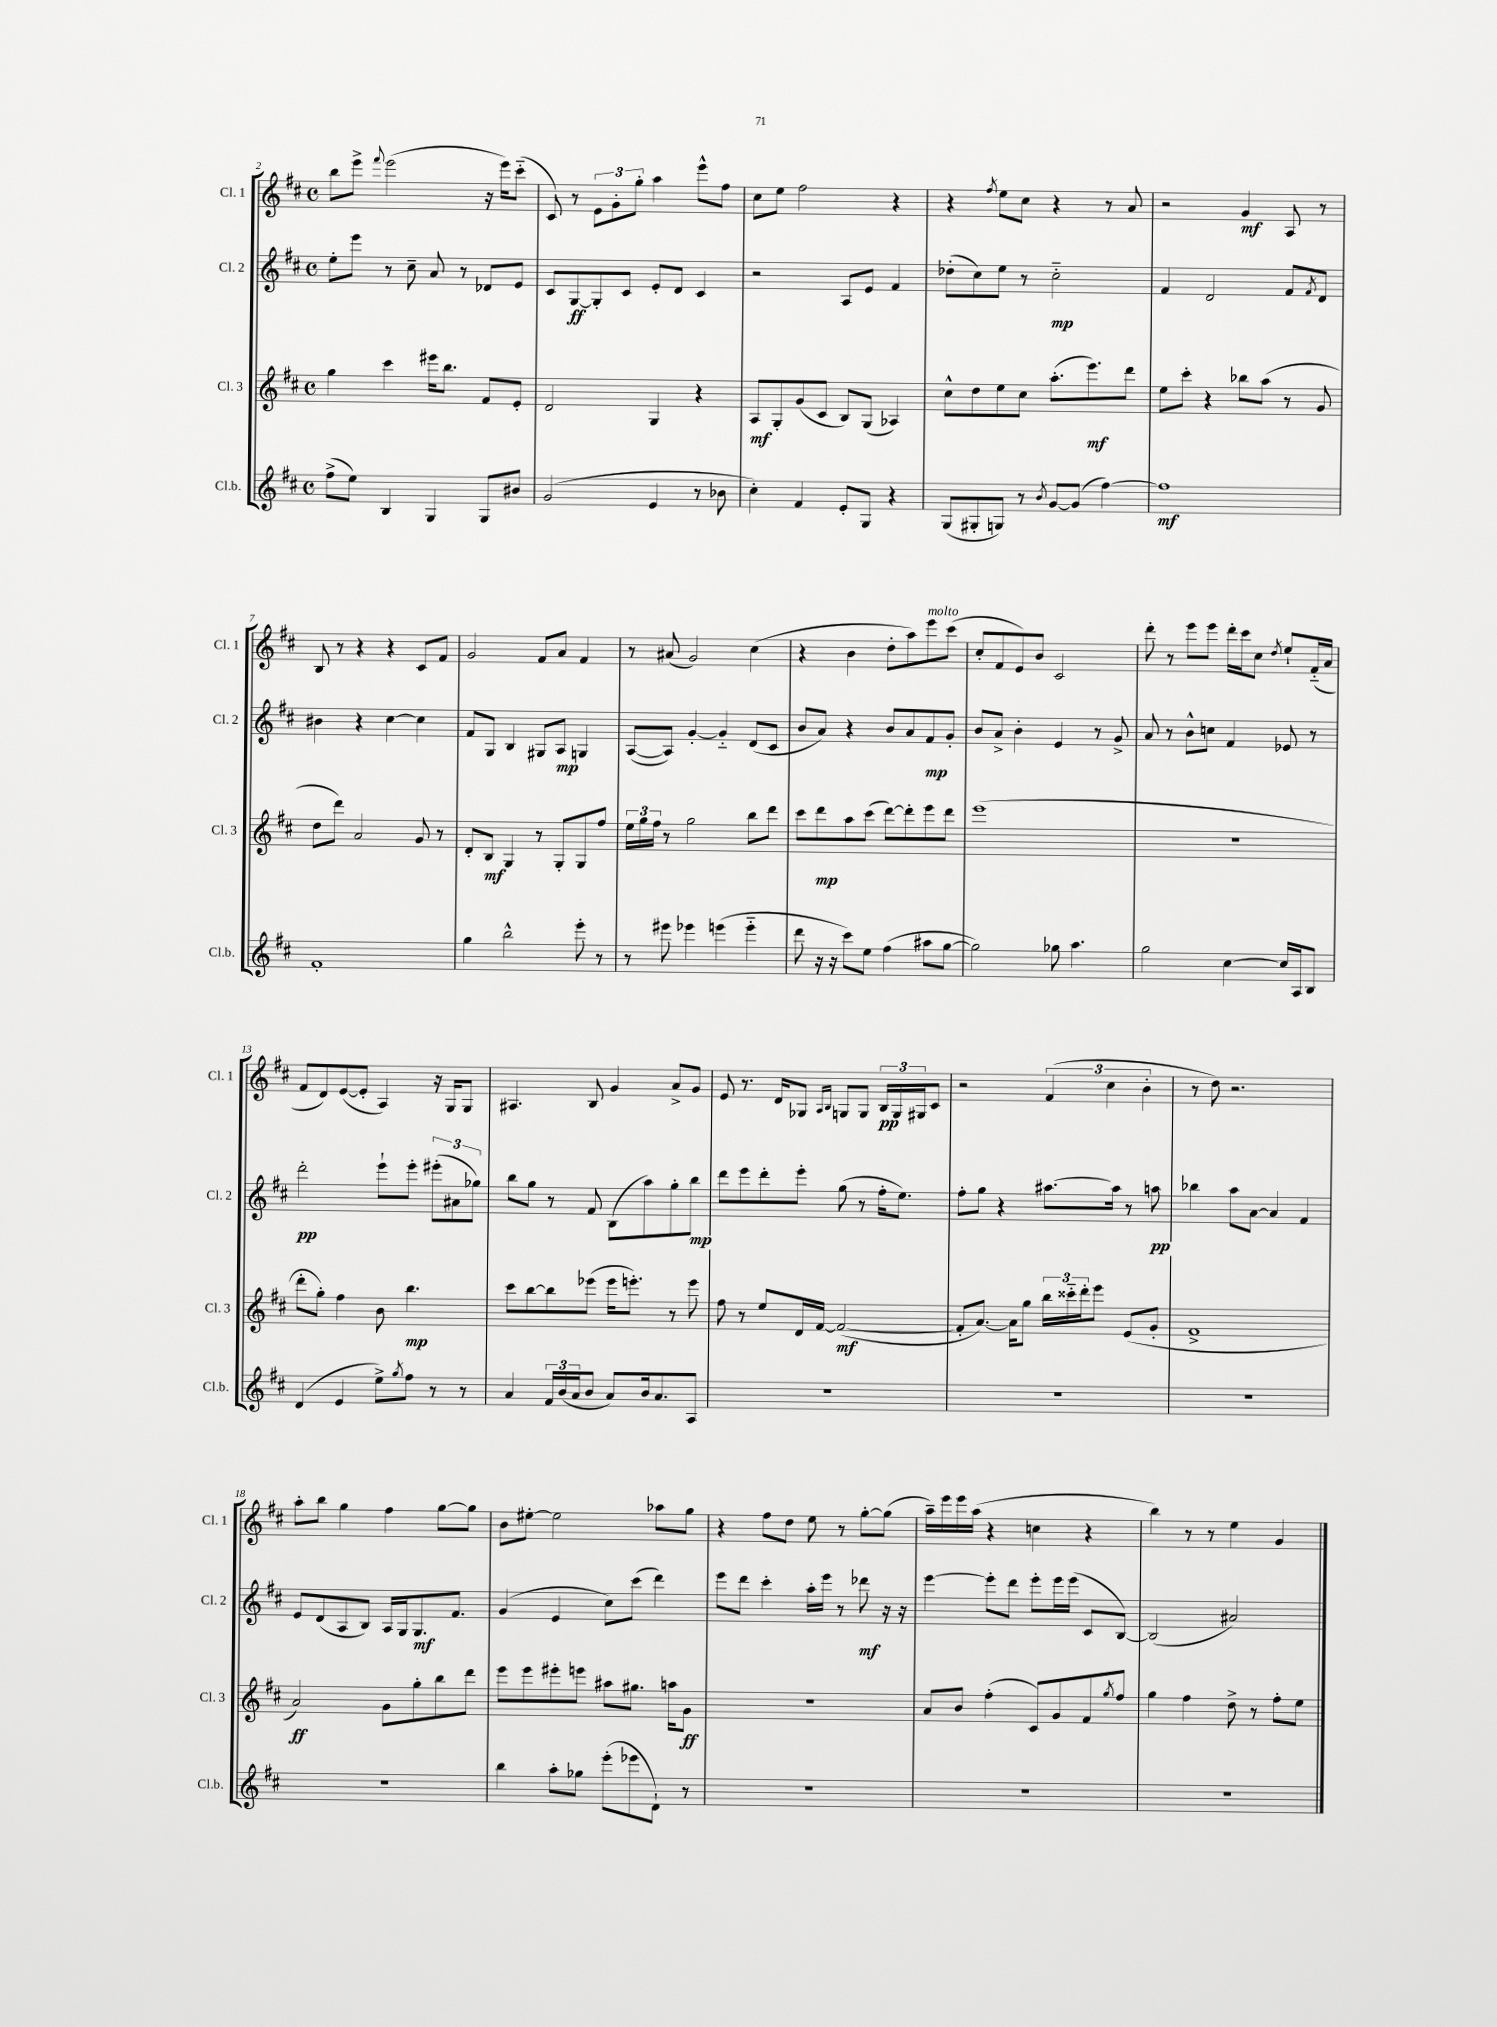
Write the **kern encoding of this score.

**kern	**dynam	**kern	**dynam	**kern	**dynam	**kern	**dynam
*part4	*part4	*part3	*part3	*part2	*part2	*part1	*part1
*staff4	*staff4	*staff3	*staff3	*staff2	*staff2	*staff1	*staff1
*I"Cl.b.	*	*I"Cl. 3	*	*I"Cl. 2	*	*I"Cl. 1	*
*I'Cl.b.	*	*I'Cl. 3	*	*I'Cl. 2	*	*I'Cl. 1	*
*clefG2	*	*clefG2	*	*clefG2	*	*clefG2	*
*k[f#c#]	*	*k[f#c#]	*	*k[f#c#]	*	*k[f#c#]	*
*M4/4	*	*M4/4	*	*M4/4	*	*M4/4	*
*met(c)	*	*met(c)	*	*met(c)	*	*met(c)	*
=2	=2	=2	=2	=2	=2	=2	=2
(8ff#^\L	.	4gg\	.	8ee'\L	.	8bb\L	.
8ee\J)	.	.	.	8eee\J	.	8eee^\J	.
.	.	.	.	.	.	8qqfff#/	.
4B/	.	4ccc#\	.	8r	.	(2eee\	.
.	.	.	.	8cc#~\	.	.	.
4G/	.	16eee#X\KL	.	8a/	.	.	.
.	.	8.bb\J	.	.	.	.	.
.	.	.	.	8r	.	.	.
8G/L	.	8f#/L	.	8d-X/L	.	16r	.
.	.	.	.	.	.	16eee\KL)	.
8b#X/J	.	8e'/J	.	8e/J	.	(8ccc#\J	.
=3	=3	=3	=3	=3	=3	=3	=3
(2g/	.	2d/	.	8c#/L	.	8c#/)	.
.	.	.	.	[8G/	ff	8r	.
.	.	.	.	8G'/]	.	12e\L	.
.	.	.	.	.	.	12g'\	.
.	.	.	.	8c#/J	.	.	.
.	.	.	.	.	.	12gg'\J	.
4e/	.	4G/	.	8e'/L	.	4aa\	.
.	.	.	.	8d/J	.	.	.
8r	.	4r	.	4c#/	.	8eee^^\L	.
8b-X\	.	.	.	.	.	8ff#\J	.
=4	=4	=4	=4	=4	=4	=4	=4
4cc#'\)	.	8A/L	mf	2r	.	8cc#\L	.
.	.	8G'/	.	.	.	8ee\J	.
4f#/	.	(8g/	.	.	.	2ff#\	.
.	.	8c#/J	.	.	.	.	.
8e'/L	.	8B/L)	.	8A/L	.	.	.
8G/J	.	(8G/J	.	8e/J	.	.	.
4r	.	4A-X/)	.	4f#/	.	4r	.
=5	=5	=5	=5	=5	=5	=5	=5
(8G/L	.	8cc#^^\L	.	(8dd-X'\L	.	4r	.
8G#X'/	.	8dd\	.	8cc#\)	.	.	.
.	.	.	.	.	.	8qff#/	.
8Gn/J)	.	8ee\	.	8ee\J	.	8ee\L	.
8r	.	8cc#\J	.	8r	.	8cc#\J	.
8qb/	.	.	.	.	.	.	.
[8g/L	.	(8.aa'\L	.	2cc#\	mp	4r	.
(8g/J]	.	.	.	.	.	.	.
.	.	8.eee\)	mf	.	.	.	.
[4ff#\)	.	.	.	.	.	8r	.
.	.	8ddd\J	.	.	.	8a/	.
=6	=6	=6	=6	=6	=6	=6	=6
1ff#]	mf	8ee\L	.	4f#/	.	2r	.
.	.	8ccc#'\J	.	.	.	.	.
.	.	4r	.	2d/	.	.	.
.	.	8bb-X\L	.	.	.	4g/	mf
.	.	(8aa\J	.	.	.	.	.
.	.	8r	.	8f#/L	.	8A/	.
.	.	.	.	8qf#/	.	.	.
.	.	8g/	.	8d/J	.	8r	.
!!LO:LB:g=z
=7	=7	=7	=7	=7	=7	=7	=7
1f#'	.	8dd\L	.	4b#X\	.	8B/	.
.	.	8ddd\J)	.	.	.	8r	.
.	.	2a/	.	4r	.	4r	.
.	.	.	.	[4cc#\	.	4r	.
.	.	8g/	.	4cc#\]	.	8c#/L	.
.	.	8r	.	.	.	8f#/J	.
=8	=8	=8	=8	=8	=8	=8	=8
4gg\	.	8d'/L	.	8f#/L	.	2g/	.
.	.	8B/J	mf	8G/J	.	.	.
2bb^^\	.	4G/	.	4B/	.	.	.
.	.	8r	.	8G#X/L	.	8f#/L	.
.	.	8G'/L	.	8A/J	mp	8a/J	.
8eee'\	.	8G/	.	4Gn/	.	4f#/	.
8r	.	8ff#/J	.	.	.	.	.
=9	=9	=9	=9	=9	=9	=9	=9
8r	.	24ee\LL	.	([8A/L	.	8r	.
.	.	24gg\	.	.	.	.	.
.	.	24ff#\JJ	.	.	.	.	.
8eee#X\	.	8r	.	8A/J])	.	(8a#X/	.
4eee-X\	.	2gg\	.	[4g'/	.	2g/)	.
(4eeen\	.	.	.	4g/]	.	.	.
4eee\	.	8bb\L	.	(8d/L	.	(4cc#\	.
.	.	8ddd\J	.	8c#/J	.	.	.
=10	=10	=10	=10	=10	=10	=10	=10
8ddd\	.	8ccc#\L	.	8b/L	.	4r	.
16r	.	8ddd\	mp	8a/J)	.	.	.
16r	.	.	.	.	.	.	.
8ccc#\L)	.	8aa\	.	4r	.	4b\	.
8ee\J	.	(8ccc#\J	.	.	.	.	.
(4ff#\	.	[8ddd\L)	.	8b/L	.	8dd'\L	.
.	.	8ddd'\]	.	8a/	.	8aa\)	.
!	!	!	!	!	!	!LO:TX:a:i:t=molto	!
8aa#X\L	.	8eee\	.	8f#/	mp	8eee\	.
[8gg\J	.	8ddd\J	.	8g'/J	.	(8ccc#\J	.
=11	=11	=11	=11	=11	=11	=11	=11
2gg\])	.	(1eee	.	8b/L	.	8cc#'/L	.
.	.	.	.	8a^/J	.	8f#/	.
.	.	.	.	4b'\	.	8e/)	.
.	.	.	.	.	.	8b/J	.
8gg-X\	.	.	.	4e/	.	2c#/	.
4.aa\	.	.	.	.	.	.	.
.	.	.	.	8r	.	.	.
.	.	.	.	8g^/	.	.	.
=12	=12	=12	=12	=12	=12	=12	=12
2gg\	.	1r	.	8a/	.	8ddd'\	.
.	.	.	.	8r	.	8r	.
.	.	.	.	8b^^\L	.	8eee\L	.
.	.	.	.	8ccn\J	.	8eee\J	.
[4cc#\	.	.	.	4f#/	.	16ddd'\LL	.
.	.	.	.	.	.	16ccc#\J	.
.	.	.	.	.	.	8cc#\J	.
.	.	.	.	.	.	8qdd/	.
16cc#/LL]	.	.	.	8e-X/	.	8ee`/L	.
16A/J	.	.	.	.	.	.	.
8B/J	.	.	.	8r	.	(16f#/L	.
.	.	.	.	.	.	16a/JJ	.
!!LO:LB:g=z
=13	=13	=13	=13	=13	=13	=13	=13
(4d/	.	8ddd'\L	.	2ddd'\	pp	8f#/L	.
.	.	8gg'\J)	.	.	.	8d/)	.
4e/	.	4ff#\	.	.	.	([8e/	.
.	.	.	.	.	.	8e'/J]	.
8ee^\L)	.	8b\	.	8eee`\L	.	4A/)	.
8qgg/	.	.	.	.	.	.	.
8ff#\J	.	4.bb\	mp	8eee'\J	.	.	.
8r	.	.	.	(12eee#X'\L	.	16r	.
.	.	.	.	.	.	16G/KL	.
.	.	.	.	12a#X\	.	.	.
8r	.	.	.	.	.	8G/J	.
.	.	.	.	12gg-X\J)	.	.	.
=14	=14	=14	=14	=14	=14	=14	=14
4a/	.	8ccc#\L	.	8bb\L	.	4.A#X/	.
.	.	[8bb\	.	8gg\J	.	.	.
24f#/LL	.	8bb\]	.	8r	.	.	.
(24b/	.	.	.	.	.	.	.
24a/J	.	.	.	.	.	.	.
8b/J	.	(8eee-X\J	.	8f#/	.	8B/	.
8a/L)	.	16eee-\KL	.	(8B\L	.	4g/	.
.	.	8.eeen'\J)	.	.	.	.	.
16b/k	.	.	.	8aa\)	.	.	.
8.a/	.	.	.	.	.	.	.
.	.	8r	.	8gg'\	.	8a^/L	.
8A/J	.	8eee\	.	8bb\J	mp	8g/J	.
=15	=15	=15	=15	=15	=15	=15	=15
1r	.	8ff#\	.	8ddd\L	.	8e/	.
.	.	8r	.	8eee\	.	8.r	.
.	.	8ee/L	.	8ddd'\	.	.	.
.	.	.	.	.	.	16d/KL	.
.	.	16d/L	.	8eee'\J	.	8G-X/J	.
.	.	[16f#/JJ	.	.	.	.	.
.	.	.	.	.	.	16qqA/LL	.
.	.	.	.	.	.	16qqB/JJ	.
.	.	(2f#/_	mf	(8gg\	.	8Gn/L	.
.	.	.	.	8r	.	8G/J	.
.	.	.	.	16ff#'\KL	.	24B/LL	pp
.	.	.	.	.	.	24G/	.
.	.	.	.	8.ee\J)	.	.	.
.	.	.	.	.	.	24G#X/J	.
.	.	.	.	.	.	8c#/J	.
=16	=16	=16	=16	=16	=16	=16	=16
1r	.	8f#'/L]	.	8ff#'\L	.	2r	.
.	.	[8.a/J)	.	8gg\J	.	.	.
.	.	.	.	4r	.	.	.
.	.	16a\KL]	.	.	.	.	.
.	.	8gg\J	.	.	.	.	.
.	.	24bb\LL	.	[8.aa#X\L	.	(6f#/	.
.	.	24ccc##X\	.	.	.	.	.
.	.	24ddd'\J	.	.	.	.	.
.	.	8eee\J	.	.	.	.	.
.	.	.	.	.	.	6cc#\	.
.	.	.	.	16aa#\Jk]	.	.	.
.	.	(8e/L	.	8r	.	.	.
.	.	.	.	.	.	6b'\	.
.	.	8g'/J	.	8aan\	pp	.	.
=17	=17	=17	=17	=17	=17	=17	=17
1r	.	1f#^	.	4bb-X\	.	8r	.
.	.	.	.	.	.	8dd\)	.
.	.	.	.	8aa\L	.	2.r	.
.	.	.	.	[8a\J	.	.	.
.	.	.	.	4a/]	.	.	.
.	.	.	.	4f#/	.	.	.
!!LO:LB:g=z
=18	=18	=18	=18	=18	=18	=18	=18
1r	.	2a/)	ff	8e/L	.	8aa'\L	.
.	.	.	.	(8d/	.	8bb\J	.
.	.	.	.	8A/	.	4gg\	.
.	.	.	.	8B/J)	.	.	.
.	.	8g\L	.	16A/LL	.	4ff#\	.
.	.	.	.	16G/J	.	.	.
.	.	8gg'\	.	8.G/	mf	.	.
.	.	8bb\	.	.	.	[8gg\L	.
.	.	.	.	8.f#/J	.	.	.
.	.	8ddd\J	.	.	.	8gg\J]	.
=19	=19	=19	=19	=19	=19	=19	=19
4bb\	.	8eee\L	.	(4g/	.	8b\L	.
.	.	8eee\	.	.	.	[8ee#X'\J	.
8aa'\L	.	8eee#X'\	.	4e/	.	2ee#\]	.
8gg-X\J	.	8eeen\J	.	.	.	.	.
(8eee'\L	.	8aa#X\L	.	8cc#\L)	.	.	.
8eee-X\	.	8.gg#X\J	.	(8ccc#\J	.	.	.
8d`\J)	.	.	.	4ddd\)	.	8aa-X\L	.
.	.	16aan\KL	.	.	.	.	.
8r	.	8g\J	ff	.	.	8gg\J	.
=20	=20	=20	=20	=20	=20	=20	=20
1r	.	1r	.	8eee\L	.	4r	.
.	.	.	.	8ddd\J	.	.	.
.	.	.	.	4ccc#'\	.	8ff#\L	.
.	.	.	.	.	.	8dd\J	.
.	.	.	.	16aa'\LL	.	8ee\	.
.	.	.	.	16eee\JJ	.	.	.
.	.	.	.	8r	.	8r	.
.	.	.	.	8ddd-X\	mf	[8gg'\L	.
.	.	.	.	16r	.	(8gg\J]	.
.	.	.	.	16r	.	.	.
=21	=21	=21	=21	=21	=21	=21	=21
1r	.	8a/L	.	[4eee\	.	16aa~\LL)	.
.	.	.	.	.	.	16eee\	.
.	.	8b/J	.	.	.	16eee\	.
.	.	.	.	.	.	(16aa\JJ	.
.	.	(4ff#'\	.	8eee'\L]	.	4r	.
.	.	.	.	8ddd\J	.	.	.
.	.	8c#/L)	.	8eee'\L	.	4ccn\	.
.	.	8g/	.	16eee\L	.	.	.
.	.	.	.	(16eee\JJ	.	.	.
.	.	8f#/	.	8c#/L	.	4r	.
.	.	8qgg/	.	.	.	.	.
.	.	8ff#/J	.	[8B/J)	.	.	.
=22	=22	=22	=22	=22	=22	=22	=22
1r	.	4gg\	.	(2B/]	.	4bb\)	.
.	.	4ff#\	.	.	.	8r	.
.	.	.	.	.	.	8r	.
.	.	8dd^\	.	2a#X/)	.	4ee\	.
.	.	8r	.	.	.	.	.
.	.	8ff#'\L	.	.	.	4g/	.
.	.	8ee\J	.	.	.	.	.
==	==	==	==	==	==	==	==
*-	*-	*-	*-	*-	*-	*-	*-
